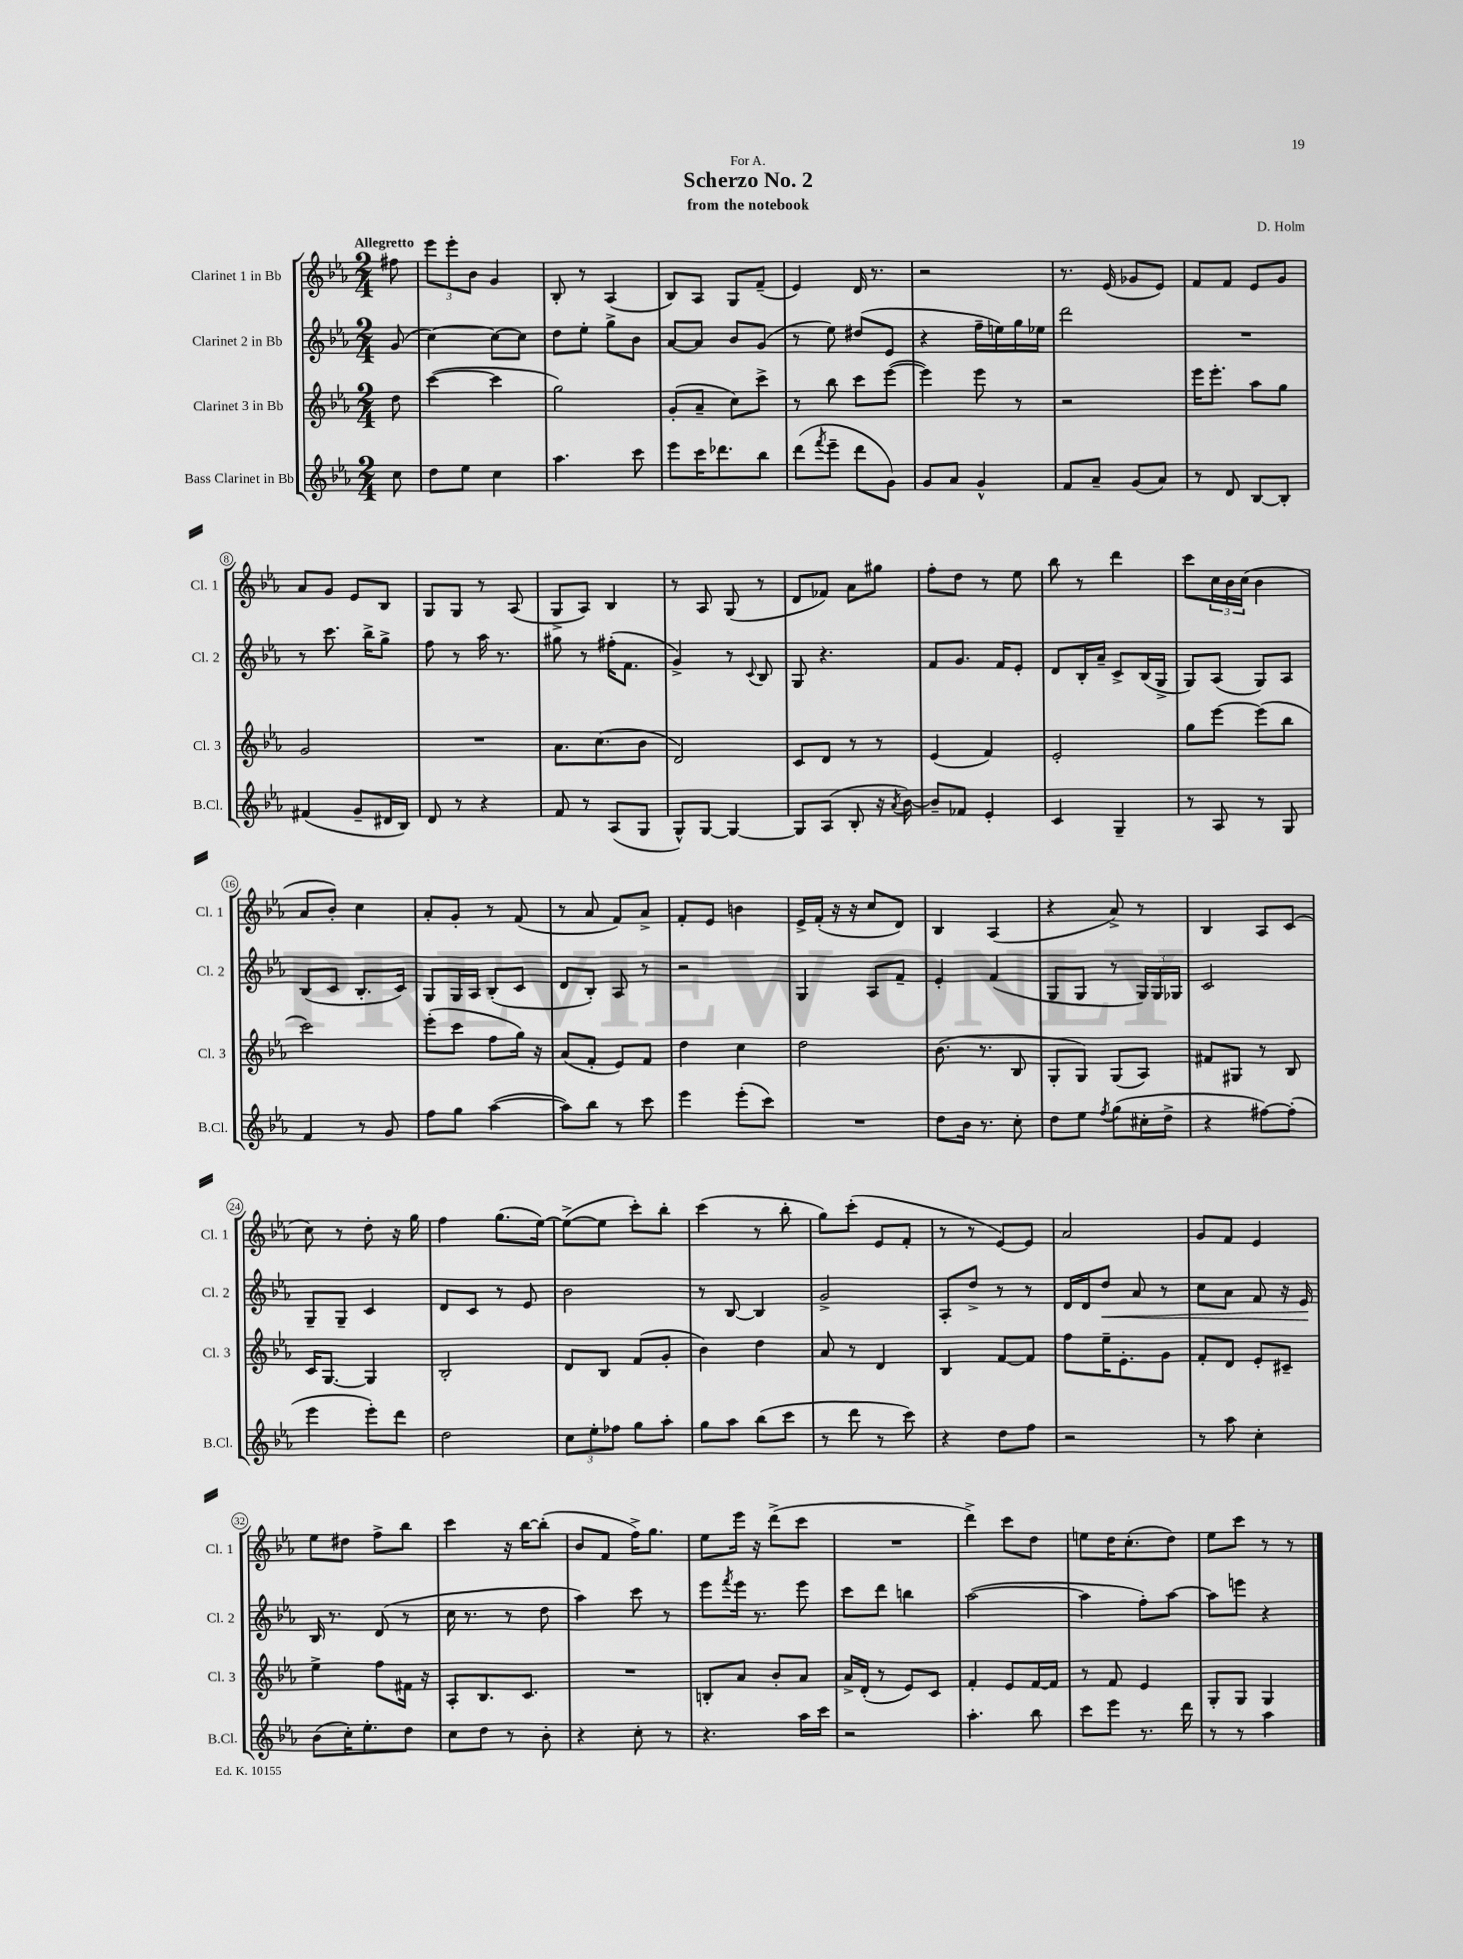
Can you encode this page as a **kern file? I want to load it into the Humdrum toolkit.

**kern	**kern	**kern	**kern
*staff4	*staff3	*staff2	*staff1
*clefG2	*clefG2	*clefG2	*clefG2
*k[b-e-a-]	*k[b-e-a-]	*k[b-e-a-]	*k[b-e-a-]
*M2/4	*M2/4	*M2/4	*M2/4
8cc\	8dd\	(8g/	8ff#\
=	=	=	=
8dd\L	([4ccc\	[4cc\)	12eee-\L
.	.	.	12eee-'\
8ee-\J	.	.	.
.	.	.	12b-\J
4cc\	4ccc\]	8cc\_L	4g/
.	.	8cc\]J	.
=	=	=	=
4.aa-\	2gg\)	8dd\L	8B-'/
.	.	8ee-'\J	8r
.	.	8gg^\L	(4A-/
8ccc\	.	8b-\J	.
=	=	=	=
8eee-\L	(8g'/L	[8a-/L	8B-/L)
16ccc\K	8a-~/J	8a-/]J	8A-/J
8.ddd-\	.	.	.
.	8cc\L)	8b-/L	8G/L
8bb-\J	8ccc^\J	(8g/J	(8f~/J
=	=	=	=
(8ddd\L	8r	8r	4e-/)
8qfff/	.	.	.
8eee-~\J	8bb-\	8ee-\)	.
8ddd\L	8ccc\L	(8dd#/L	16d/
.	.	.	8.r
8g\J)	([8eee-\J	8e-/J	.
=	=	=	=
8g/L	4eee-\])	4r	2r
8a-/J	.	.	.
4g^^/	8eee-\	16ff~\LL	.
.	.	16ee\)	.
.	8r	16gg\	.
.	.	16ee-\JJ	.
=	=	=	=
8f/L	2r	2ddd\	8.r
8a-~/J	.	.	.
.	.	.	(16e-/
(8g/L	.	.	8g-/L
8a-/J)	.	.	8e-/J)
=	=	=	=
8r	16eee-\LK	2r	8f/L
.	8.eee-'\J	.	.
8d/	.	.	8f/J
[8B-/L	8aa-\L	.	8e-/L
8B-'/]J	8gg\J	.	8g/J
=	=	=	=
(4f#/	2g/	8r	8a-/L
.	.	8.ccc\	8g/J
8g~/L	.	.	8e-/L
.	.	16bb-^\LK	.
16d#/L	.	8gg^\J	8B-/J
16B-/JJ)	.	.	.
=	=	=	=
8d/	2r	8ff\	8G/L
8r	.	8r	8G/J
4r	.	16aa-\	8r
.	.	8.r	.
.	.	.	(8A-/
=	=	=	=
8f/	8.a-\L	8gg#\	8G^/L
8r	.	8r	8A-/J)
.	(8.cc\	.	.
(8A-/L	.	(16ff#'\LK	4B-/
.	.	8.f\J	.
8G/J	8b-\J	.	.
=	=	=	=
8G^^/L)	2d/)	4g^/)	8r
[8G/J	.	.	8A-/
4G/_	.	8r	(8G/
.	.	8qqc/	.
.	.	8B-/	8r
=	=	=	=
8G/]L	8c/L	8G/	8d/L
(8A-/J	8d/J	4.r	8f-/J)
8B-'/	8r	.	8a-\L
16r	8r	.	8gg#\J
8qa-/	.	.	.
[16b-\)	.	.	.
=	=	=	=
8b-~/]L	(4e-/	8f/L	8ff'\L
8f-/J	.	8.g/J	8dd\J
4e-'/	4f/)	.	8r
.	.	16f/LK	.
.	.	8e-'/J	8ee-\
=	=	=	=
4c/	2e-'/	8d/L	8bb-\
.	.	16B-'/L	8r
.	.	16a-~/JJ	.
4G~/	.	8c^/L	4ddd\
.	.	(16B-/L	.
.	.	16G^/JJ	.
=	=	=	=
8r	8gg\L	8G/L)	8ccc\L
8A-/	[8eee-\J	(8A-/J	24cc\L
.	.	.	24b-\
.	.	.	(24cc\JJ
8r	(8eee-\]L	8G/L)	4b-\
8G/	8bb-\J	8A-/J	.
=	=	=	=
4f/	2ccc\)	(8B-/L	8a-/L
.	.	8c/J	8b-'/J)
8r	.	8.B-'/L	4cc\
8g/	.	.	.
.	.	16c/Jk)	.
=	=	=	=
8ff\L	(8eee-'\L	8G/L	8a-'/L
8gg\J	8ccc\J	16G/L	8g'/J
.	.	16A-/JJ	.
([4aa-\	8ff\L	(8B-'/L	8r
.	16gg\Jk)	8c/J	(8f/
.	16r	.	.
=	=	=	=
8aa-\]L)	(8a-/L	8d/L	8r
8bb-\J	8f'/J	8B-'/J)	8a-/
8r	8e-/L)	8A-/	8f/L)
8ccc\	8f/J	8r	8a-^/J
=	=	=	=
4eee-\	4dd\	2r	8f'/L
.	.	.	8e-/J
(8eee-'\L	4cc\	.	4b\
8ccc\J)	.	.	.
=	=	=	=
2r	2dd\	4G/	16e-^/LL
.	.	.	(16f'/JJ
.	.	.	16r
.	.	.	16r
.	.	8A-/L	8cc/L
.	.	8f~/J	8d/J)
=	=	=	=
8dd\L	(8.b-\	4e-'/	4B-/
16b-\Jk	.	.	.
8.r	8.r	.	.
.	.	(4f/	(4A-/
8cc'\	8B-/	.	.
=	=	=	=
8dd\L	8G'/L	8G/L	4r
8ee-\J	8G/J)	8G/J	.
8qff/	.	.	.
(8gg\L	(8G/L	8r	8a-^/)
16cc#'\L	8A-/J)	24G/LL)	8r
.	.	24G/	.
16dd^\JJ	.	.	.
.	.	24G-/JJ	.
=	=	=	=
4r	8f#/L	2c/	4B-/
.	8G#/J	.	.
[8ff#\L)	8r	.	8A-/L
(8ff#'\]J	8B-/	.	(8c/J
=	=	=	=
4eee-\	16c/LK	8G~/L	8cc\)
.	[8.G/J	.	.
.	.	8G~/J	8r
8eee-'\L)	4G/]	4c/	8dd'\
8ddd\J	.	.	16r
.	.	.	16gg\
=	=	=	=
2dd\	2B-'/	8d/L	4ff\
.	.	8c/J	.
.	.	8r	(8.gg\L
.	.	8e-/	.
.	.	.	[16ee-\Jk)
=	=	=	=
12cc\L	8d/L	2b-\	(8ee-^\_L
12ee-'\	.	.	.
.	8B-/J	.	8ee-\]J
12ff-\J	.	.	.
8gg\L	(8f/L	.	8ccc'\L)
8aa-'\J	8g'/J	.	8bb-'\J
=	=	=	=
8gg\L	4b-\)	8r	(4ccc\
8aa-\J	.	[8B-/	.
(8bb-\L	4dd\	4B-/]	8r
8ccc\J	.	.	8bb-'\
=	=	=	=
8r	8a-/	2g^/	8gg\L)
8ddd\	8r	.	(8ccc'\J
8r	4d/	.	8e-/L
8ccc\)	.	.	8f'/J
=	=	=	=
4r	4B-/	8A-'/L	8r
.	.	8dd^/J	8r
8dd\L	[8f/L	8r	[8e-/L)
8ff\J	8f/]J	8r	8e-/]J
=	=	=	=
2r	8ff\L	16d/LL	2a-/
.	.	16d/J	.
.	16ee-~\K	8dd/J	.
.	8.e-'\	.	.
.	.	8a-/	.
.	8g\J	8r	.
=	=	=	=
8r	8f'/L	8cc\L	8g/L
8aa-\	8d/J	8a-\J	8f/J
4cc'\	8e-'/L	8f/	4e-/
.	8c#~/J	16r	.
.	.	16e-/	.
=	=	=	=
(8b-\L	4ee-^\	16B-/	8ee-\L
.	.	8.r	.
16cc'\K)	.	.	8dd#\J
8.ee-'\	.	.	.
.	8ff\L	(8d/	8ff^\L
8dd\J	16f#\Jk	8r	8bb-\J
.	16r	.	.
=	=	=	=
8cc\L	8A-'/L	16cc\	4ccc\
.	.	8.r	.
8dd\J	8.B-/	.	.
8r	.	8r	16r
.	8.c/J	.	[16bb-\LK
8b-'\	.	8dd\	(8bb-'\]J
=	=	=	=
4r	2r	4aa-\)	8b-/L
.	.	.	8f/J
8cc'\	.	8ccc\	16ff^\LK)
.	.	.	8.gg\J
8r	.	8r	.
=	=	=	=
4.r	8B'/L	8eee-\L	8ee-\L
.	.	8qfff/	.
.	8a-/J	16eee-\Jk	16eee-\Jk
.	.	8.r	16r
.	8b-'/L	.	(8ddd^\L
16aa-\LL	8a-/J	8eee-\	8ccc\J
16ccc\JJ	.	.	.
=	=	=	=
2r	16a-^/LL	8ccc\L	2r
.	(16d'/JJ	.	.
.	8r	8ddd\J	.
.	8e-/L)	4bb\	.
.	8c/J	.	.
=	=	=	=
4.aa-'\	4f'/	([2aa-\	4ddd^\)
.	8e-/L	.	8ccc\L
8bb-\	[16f/L	.	8dd\J
.	16f/]JJ	.	.
=	=	=	=
8ccc\L	8r	4aa-\]	8ee\L
8eee-\J	8f/	.	16dd\K
.	.	.	(8.cc'\
8.r	4e-/	8ff'\L)	.
.	.	[8aa-\J	8dd\J)
16ddd\	.	.	.
=	=	=	=
8r	8G'/L	8aa-\]L	8ee-\L
8r	8G/J	8eee\J	8ccc\J
4aa-\	4G/	4r	8r
.	.	.	8r
==	==	==	==
*-	*-	*-	*-
